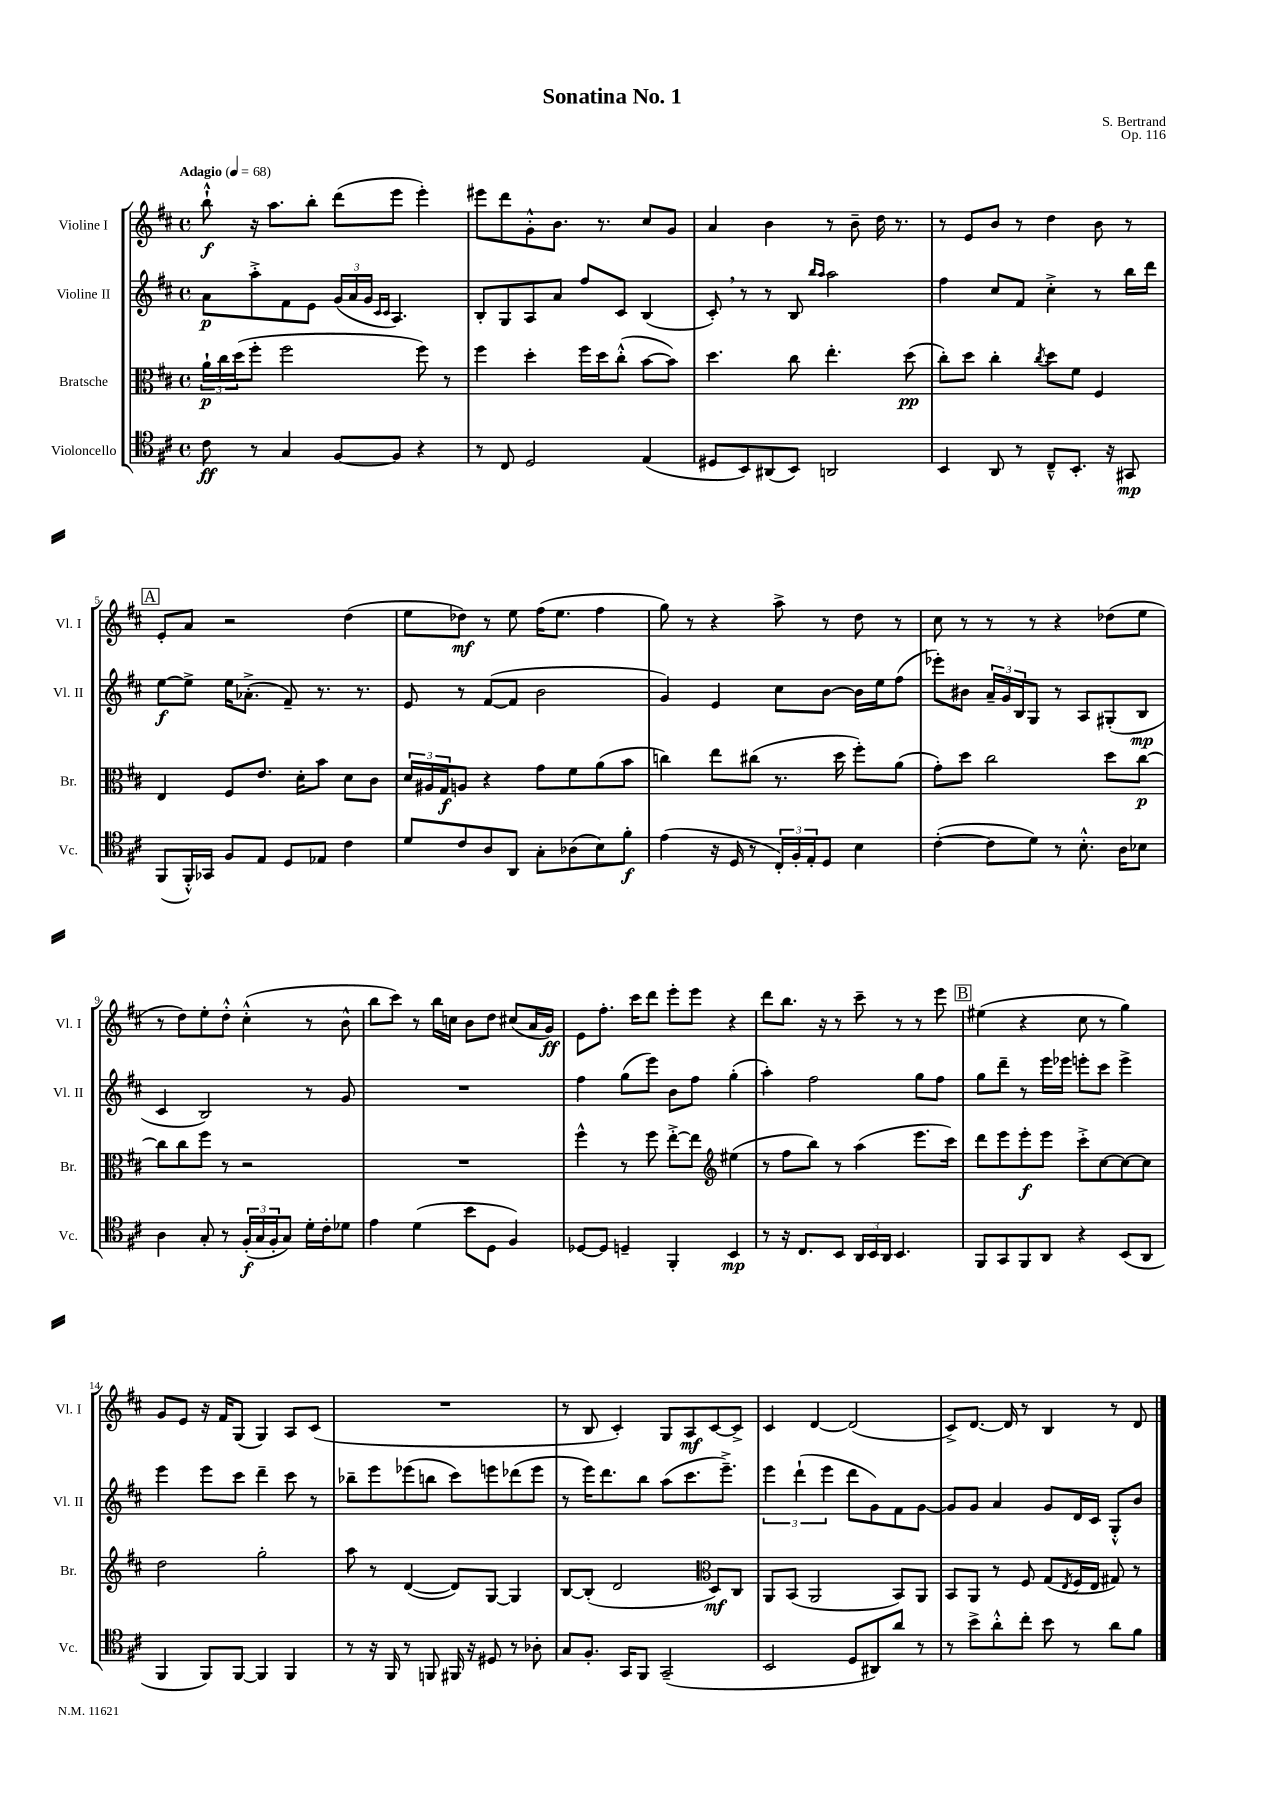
\header { title = "Sonatina No. 1" composer = "S. Bertrand" opus = "Op. 116" }
<<
\new StaffGroup <<
\new Staff = "s0" \with { instrumentName = "Violine I" shortInstrumentName = "Vl. I" } {
    \clef treble \key d \major \defaultTimeSignature \time 4/4 \tempo "Adagio" 4 = 68
    b''8-!-^\f r16 a''8. b''8-. d'''8( e'''8 e'''4-.) |
    eis'''8 d'''8 g'8-.-^ b'8. r8. cis''8 g'8 |
    a'4 b'4 r8 b'8-- d''16 r8. |
    r8 e'8 b'8 r8 d''4 b'8 r8 |
    \mark \markup { \box "A" } e'8-. a'8 r2 d''4( |
    e''8 des''8\mf) r8 e''8 fis''16( e''8. fis''4 |
    g''8) r8 r4 a''8-> r8 d''8 r8 |
    cis''8 r8 r8 r8 r4 des''8( e''8 |
    r8 d''8) e''8-. d''8-.-^ cis''4-.-^( r8 b'8-^ |
    b''8 cis'''8) r8 b''16 c''16 b'8 d''8 cis''8( a'16 g'16\ff) |
    e'8 fis''8.-. cis'''16 d'''8 e'''8-. e'''8 r4 |
    d'''8 b''8. r16 r8 cis'''8-- r8 r8 e'''8 |
    \mark \markup { \box "B" } eis''4( r4 cis''8 r8 g''4) |
    g'8 e'8 r16 fis'16 g8( g4) a8 cis'8( |
    R1 |
    r8 b8 cis'4-.) g8 a8\mf cis'8~ cis'8-> |
    cis'4 d'4~ d'2( |
    cis'8->) d'8.~ d'16 r8 b4 r8 d'8 \bar "|." |
}
\new Staff = "s1" \with { instrumentName = "Violine II" shortInstrumentName = "Vl. II" } {
    \clef treble \key d \major \defaultTimeSignature \time 4/4
    a'8\p a''8-.-> fis'8 e'8 \tuplet 3/2 { g'16( a'16 g'16 } \grace { cis'16 cis'16 } a4.) |
    b8-. g8 a8 a'8 fis''8 cis'8 b4( |
    cis'8-.) \breathe r8 r8 b8 \grace { b''16 a''16 } a''2 |
    fis''4 cis''8 fis'8 cis''4-.-> r8 b''16 d'''16 |
    \mark \markup { \box "A" } e''8~\f e''8-> e''16 aes'8.-.->( fis'8--) r8. r8. |
    e'8 r8 fis'8~( fis'8 b'2 |
    g'4) e'4 cis''8 b'8~ b'16 e''16 fis''8( |
    ees'''8-.) bis'8 \tuplet 3/2 { a'16-- g'16 b16 } g8 r8 a8 gis8-.( b8\mp |
    cis'4 b2) r8 g'8 |
    R1 |
    fis''4 g''8( e'''8) b'8 fis''8 g''4-.( |
    a''4-.) fis''2 g''8 fis''8 |
    \mark \markup { \box "B" } g''8 d'''8-- r8 e'''16 ees'''16 e'''8-. cis'''8 e'''4-> |
    e'''4 e'''8 cis'''8 d'''4-- cis'''8 r8 |
    bes''8-- e'''8 ees'''8( b''8 cis'''8) e'''8 des'''8( e'''8 |
    r8 e'''16) d'''8. b''8 a''8( cis'''8. e'''8.--->) |
    \tuplet 3/2 { e'''4 d'''4-!( e'''4 } d'''8 g'8) fis'8 g'8~ |
    g'8 g'8 a'4 g'8 d'16 cis'16 g8-.-^ b'8 \bar "|." |
}
\new Staff = "s2" \with { instrumentName = "Bratsche" shortInstrumentName = "Br." } {
    \clef alto \key d \major \defaultTimeSignature \time 4/4
    \tuplet 3/2 { a'16-!\p cis''16 d''16( } fis''8-. fis''2 fis''8) r8 |
    fis''4 d''4-. fis''16 d''16 cis''8-.-^( b'8~ b'8) |
    d''4. cis''8 e''4.-. d''8\pp( |
    cis''8-.) d''8 cis''4-. \acciaccatura { cis''8 } d''8 fis'8 fis4 |
    \mark \markup { \box "A" } e4 fis8 e'8. d'16-. b'8 d'8 cis'8 |
    \tuplet 3/2 { d'16 ais16 g16\f } a8 r4 g'8 fis'8 a'8( b'8 |
    c''4) e''8 cis''8( r8. d''16 fis''8-.) a'8( |
    g'8-.) d''8 cis''2 d''8 cis''8~\p |
    cis''8 cis''8 fis''8 r8 r2 |
    R1 |
    fis''4-^ r8 fis''8 e''8~-.-> e''8 \clef treble eis''4( |
    r8 fis''8 b''8) r8 a''4( e'''8. cis'''16) |
    \mark \markup { \box "B" } d'''8 e'''8 e'''8-.\f e'''8 cis'''8-.-> cis''8~ cis''8~ cis''8 |
    d''2 g''2-. |
    a''8 r8 d'4~( d'8) g8~ g4 |
    b8~ b8-.( d'2 \clef alto d8\mf) cis8 |
    a,8 b,8( a,2 b,8) a,8 |
    b,8 a,8 r8 fis8 g8( \acciaccatura { e8 } fis16 e16 gis8) r8 \bar "|." |
}
\new Staff = "s3" \with { instrumentName = "Violoncello" shortInstrumentName = "Vc." } {
    \clef tenor \key d \major \defaultTimeSignature \time 4/4
    cis'8\ff r8 g4 fis8~ fis8 r4 |
    r8 cis8 d2 e4( |
    dis8 b,8) ais,8( b,8) a,2 |
    b,4 a,8 r8 cis8---^ b,8.-. r16 gis,8\mp |
    \mark \markup { \box "A" } fis,8( fis,16-.-^) ges,16 fis8 e8 d8 ees8 cis'4 |
    d'8 cis'8 a8 a,8 g8-. aes8( b8) fis'8-.\f |
    e'4( r16 d16 r8 \tuplet 3/2 { cis16-.) fis16-. e16-. } d8 b4 |
    cis'4~-.( cis'8 d'8) r8 b8.-.-^ a16 bes8 |
    a4 g8-. r8 \tuplet 3/2 { fis16-.\f( g16 fis16-. } g8) d'16-. cis'16-. des'8 |
    e'4 d'4( b'8 d8 fis4) |
    des8~ des8 d4-- fis,4-. b,4\mp |
    r8 r16 cis8. b,8 \tuplet 3/2 { a,16 b,16 a,16 } b,4. |
    \mark \markup { \box "B" } fis,8 g,8 fis,8 a,8 r4 b,8( a,8 |
    fis,4 fis,8) fis,8~ fis,4 fis,4 |
    r8 r16 fis,16 r8 f,8 fis,16 r16 dis8 r8 aes8-. |
    g8 fis8.-. g,16 fis,8 g,2--( |
    b,2 d8 ais,8) a'8 r8 |
    r8 b'8-> a'8-.-^ cis''8-. b'8 r8 a'8 fis'8 \bar "|." |
}
>>
>>
